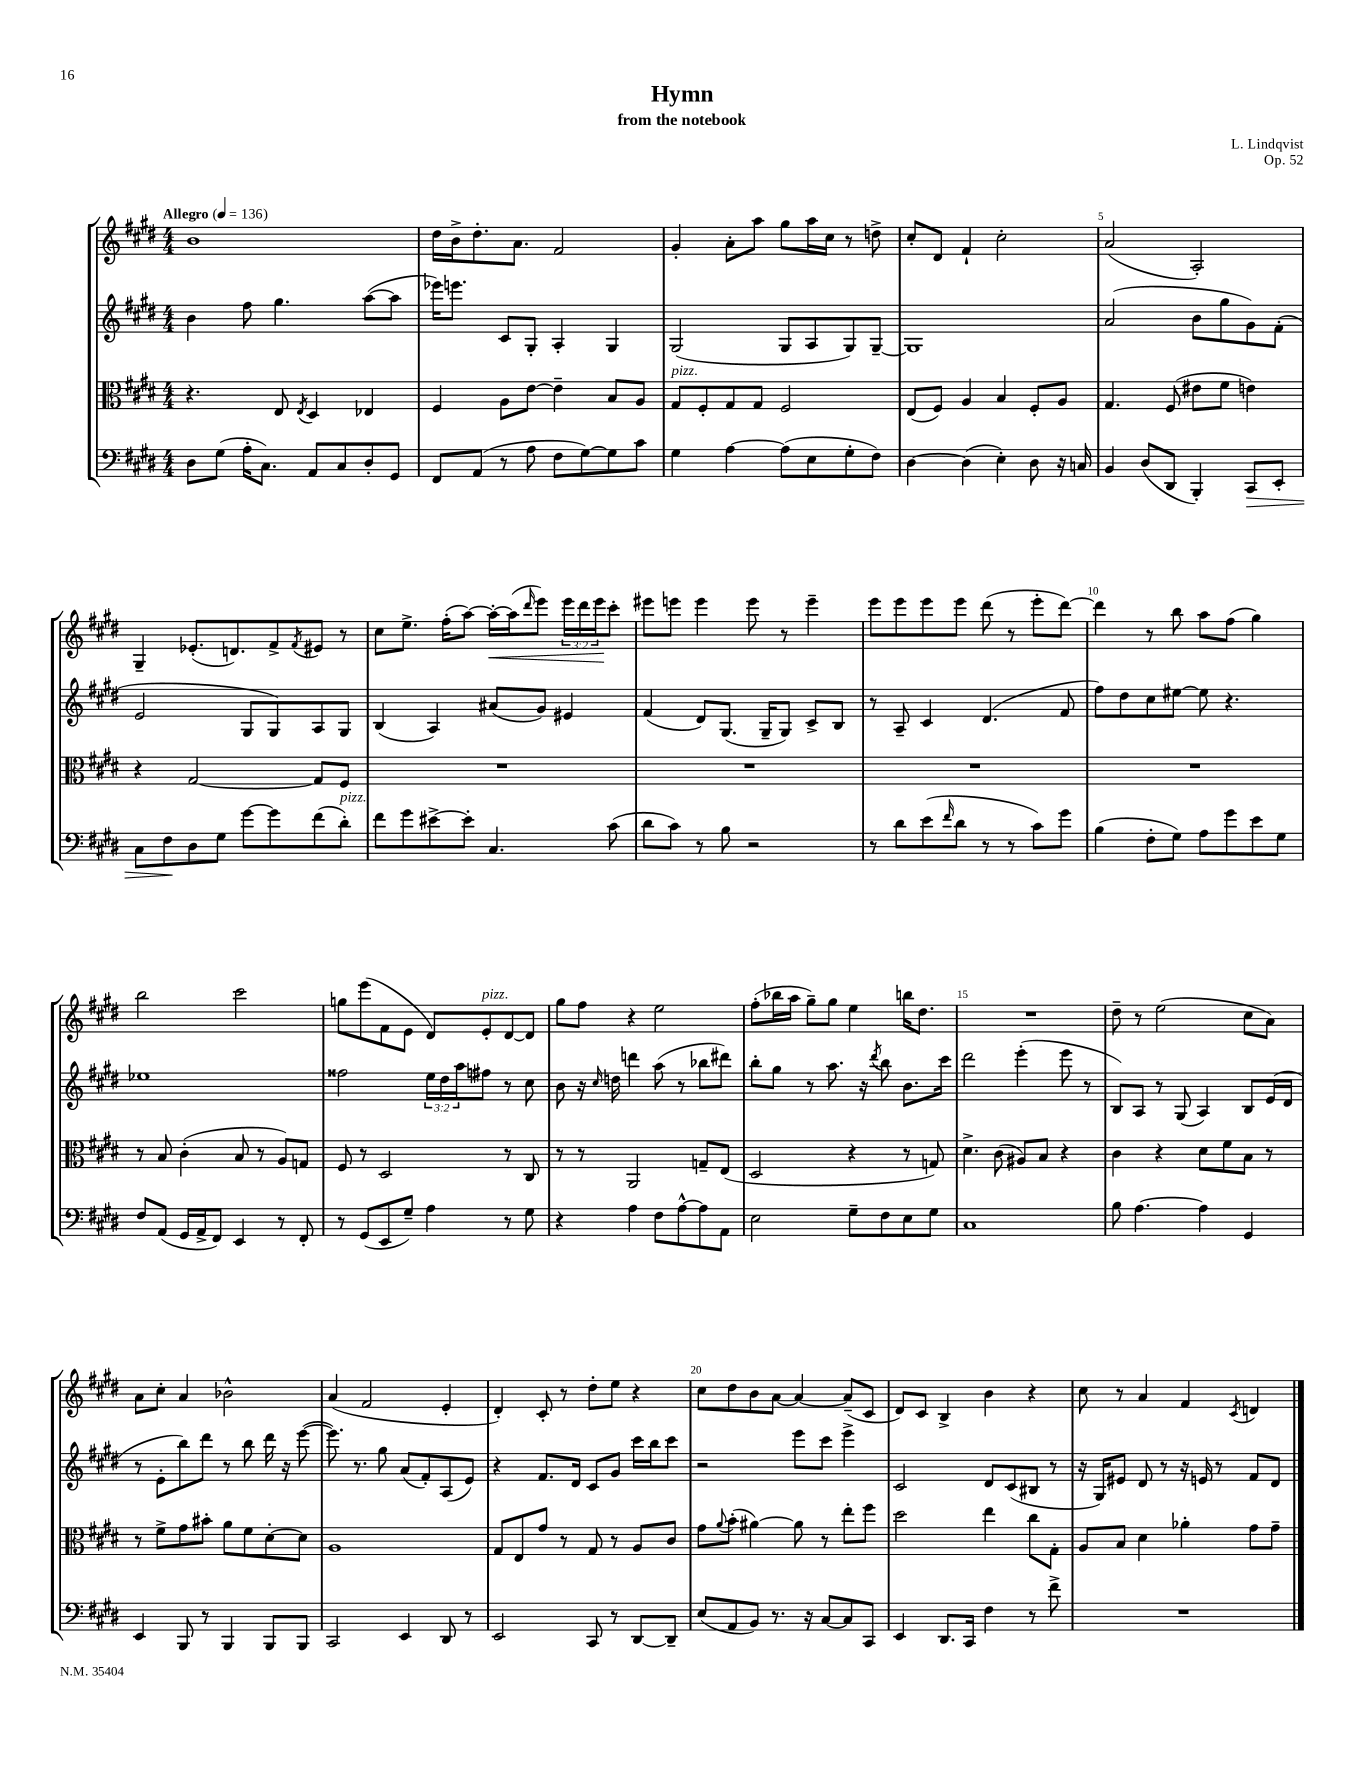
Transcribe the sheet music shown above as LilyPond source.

\header { title = "Hymn" composer = "L. Lindqvist" subtitle = "from the notebook" opus = "Op. 52" }
<<
\new StaffGroup <<
\new Staff = "s0" {
    \clef treble \key e \major \numericTimeSignature \time 4/4 \override Staff.TupletNumber.text = #tuplet-number::calc-fraction-text \tempo "Allegro" 4 = 136
    b'1 |
    dis''16 b'16-> dis''8.-. a'8. fis'2 |
    gis'4-. a'8-. a''8 gis''8 a''16 cis''16 r8 d''8-> |
    cis''8-. dis'8 fis'4-! cis''2-. |
    a'2( a2-.) |
    gis4-- ees'8.-.( d'8.) fis'8-> \acciaccatura { fis'8 } eis'8 r8 |
    cis''8 e''8.-> fis''16-.( a''8~) a''16~-.\< a''16( \grace { dis'''16 } e'''8) \tuplet 3/2 { e'''16 dis'''16 e'''16\! } cis'''8-. |
    eis'''8 e'''8 e'''4 e'''8 r8 e'''4-- |
    e'''8 e'''8 e'''8 e'''8 dis'''8( r8 e'''8-. dis'''8~) |
    dis'''4 r8 b''8 a''8 fis''8( gis''4) |
    b''2 cis'''2 |
    g''8 e'''8( fis'8 e'8 dis'8) e'8-.^\markup { \italic "pizz." } dis'8~ dis'8 |
    gis''8 fis''8 r4 e''2 |
    fis''8-.( bes''16 a''16 gis''8--) gis''8 e''4 b''16 dis''8. |
    R1 |
    dis''8-- r8 e''2( cis''8 a'8) |
    a'8 cis''8-. a'4 bes'2-^ |
    a'4( fis'2 e'4-. |
    dis'4-.) cis'8-. r8 dis''8-. e''8 r4 |
    cis''8 dis''8 b'8 a'8~ a'4~ a'8--( cis'8 |
    dis'8) cis'8 b4-> b'4 r4 |
    cis''8 r8 a'4 fis'4 \acciaccatura { cis'8 } d'4 \bar "|." |
}
\new Staff = "s1" {
    \clef treble \key e \major \numericTimeSignature \time 4/4 \override Staff.TupletNumber.text = #tuplet-number::calc-fraction-text
    b'4 fis''8 gis''4. a''8~( a''8 |
    ees'''16) e'''8. cis'8 gis8-. a4-. gis4 |
    gis2( gis8 a8 gis8) gis8~-- |
    gis1 |
    a'2( b'8 gis''8 gis'8) fis'8-.( |
    e'2 gis8 gis8) a8 gis8 |
    b4( a4) ais'8( gis'8) eis'4 |
    fis'4( dis'8) gis8.( gis16-- gis8) cis'8-> b8 |
    r8 a8-- cis'4 dis'4.( fis'8 |
    fis''8) dis''8 cis''8 eis''8~ eis''8 r4. |
    ees''1 |
    fisis''2 \tuplet 3/2 { e''16 dis''16 a''16 } fis''8 r8 cis''8 |
    b'8 r16 \grace { cis''16 } d''16 d'''4 a''8( r8 bes''8 dis'''8) |
    b''8-. gis''8 r8 a''8. r16 \acciaccatura { dis'''8 } b''8 b'8. cis'''16 |
    dis'''2 e'''4-.( e'''8 r8 |
    b8) a8 r8 gis8( a4) b8 e'16( dis'16 |
    r8 e'8-. b''8) dis'''8 r8 b''8 dis'''16 r16 e'''8~( |
    e'''8.) r8. gis''8 a'8( fis'8-.) a8( e'8) |
    r4 fis'8. dis'16 cis'8 gis'8 cis'''16 b''16 cis'''8 |
    r2 e'''8 cis'''8 e'''4-> |
    cis'2 dis'8 cis'8( bis8 r8 |
    r16 gis16) eis'8 dis'8 r8 r16 e'16 r8 fis'8 dis'8 \bar "|." |
}
\new Staff = "s2" {
    \clef alto \key e \major \numericTimeSignature \time 4/4
    r4. e8 \acciaccatura { e8 } dis4 ees4 |
    fis4 a8 e'8~ e'4-- b8 a8 |
    gis8^\markup { \italic "pizz." } fis8-. gis8 gis8 fis2 |
    e8( fis8) a4 b4 fis8-. a8 |
    gis4. fis8( eis'8 fis'8 e'4) |
    r4 gis2~ gis8 fis8 |
    R1 |
    R1 |
    R1 |
    R1 |
    r8 b8 cis'4-.( b8 r8 a8) g8 |
    fis8 r8 dis2 r8 cis8 |
    r8 r8 a,2 g8-- e8( |
    dis2 r4 r8 g8) |
    dis'4.-> cis'8( ais8) b8 r4 |
    cis'4 r4 dis'8 fis'8 b8 r8 |
    r8 fis'8-> gis'8 bis'8-. a'8 fis'8 dis'8~-. dis'8 |
    a1 |
    gis8 e8 gis'8 r8 gis8 r8 a8 cis'8 |
    gis'8 \appoggiatura { a'8 } b'8-.( ais'4~) ais'8 r8 e''8-. fis''8 |
    dis''2 e''4 cis''8 gis8-. |
    a8 b8 dis'4 aes'4-. gis'8 gis'8-- \bar "|." |
}
\new Staff = "s3" {
    \clef bass \key e \major \numericTimeSignature \time 4/4
    dis8 gis8( a16-. cis8.) a,8 cis8 dis8-. gis,8 |
    fis,8 a,8( r8 a8 fis8 gis8~) gis8 cis'8 |
    gis4 a4~ a8( e8 gis8-. fis8) |
    dis4~ dis4( e4-.) dis8 r16 c16 |
    b,4 dis8( dis,8 b,,4-.) cis,8\> e,8-. |
    cis8 fis8\! dis8 gis8 gis'8~ gis'8 fis'8( dis'8-.^\markup { \italic "pizz." }) |
    fis'8 gis'8 eis'8~-> eis'8-. cis4. cis'8( |
    dis'8 cis'8) r8 b8 r2 |
    r8 dis'8 e'8( \grace { fis'16 } dis'8 r8 r8 cis'8) gis'8 |
    b4( fis8-. gis8) a8 gis'8 e'8 gis8 |
    fis8 a,8( gis,16 a,16-> fis,8) e,4 r8 fis,8-. |
    r8 gis,8( e,8 gis8--) a4 r8 gis8 |
    r4 a4 fis8 a8~-^ a8 a,8 |
    e2 gis8-- fis8 e8 gis8 |
    cis1 |
    b8 a4.~ a4 gis,4 |
    e,4 b,,8 r8 b,,4 b,,8 b,,8 |
    cis,2 e,4 dis,8 r8 |
    e,2 cis,8 r8 dis,8~ dis,8-- |
    e8( a,8 b,8) r8. r16 cis8~ cis8 cis,8 |
    e,4 dis,8. cis,16 fis4 r8 fis'8-> |
    R1 \bar "|." |
}
>>
>>
\layout { \context { \Score \override BarNumber.break-visibility = ##(#f #t #t) barNumberVisibility = #(every-nth-bar-number-visible 5) } }
